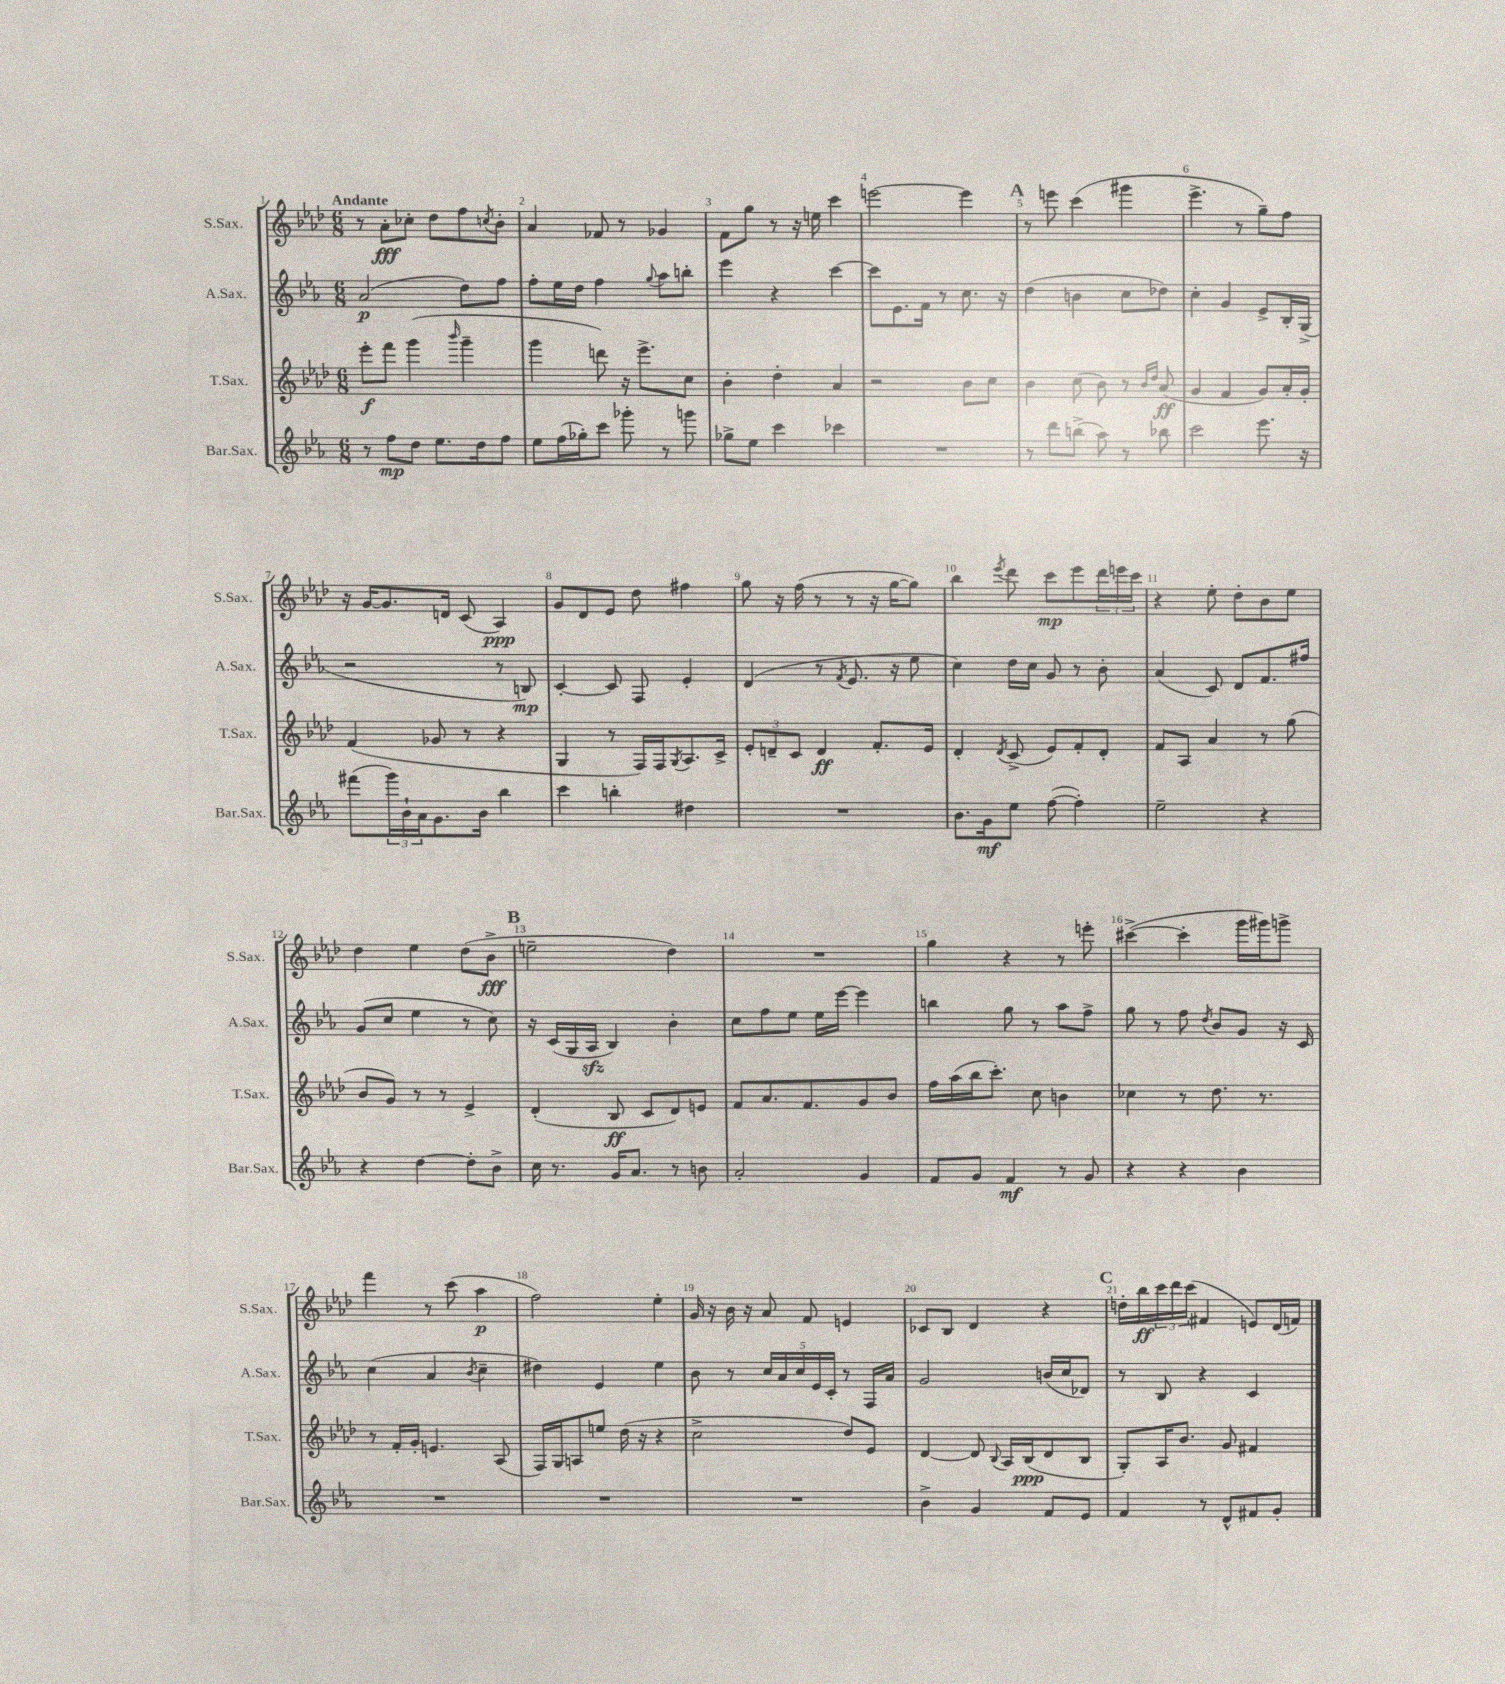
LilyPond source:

<<
\new StaffGroup <<
\new Staff = "s0" \with { instrumentName = "S.Sax." shortInstrumentName = "S.Sax." } {
    \clef treble \key aes \major \numericTimeSignature \time 6/8 \tempo "Andante"
    r8 aes'8-.\fff ces''8-. des''8 f''8 \acciaccatura { c''8 } bes'8-. |
    aes'4 fes'8 r8 ges'4 |
    f'8 g''8 r8 r16 e''16 c'''4 |
    e'''2~ e'''4 |
    \mark \markup { \bold "A" } r8 e'''8 c'''4( gis'''4 |
    ees'''4.-> r8 g''8--) f''8 |
    r16 g'16~ g'8. d'16 c'8( aes4\ppp) |
    g'8 des'8 ees'8 des''8 fis''4 |
    g''8 r16 f''16( r8 r8 r16 g''16~ g''8) |
    bes''4 \acciaccatura { ees'''8 } des'''8 c'''8\mp ees'''8 \tuplet 3/2 { des'''16 e'''16 c'''16 } |
    r4 ees''8-. des''8-. bes'8 ees''8 |
    des''4 ees''4 des''8( bes'8->\fff |
    \mark \markup { \bold "B" } e''2-- des''4) |
    R2. |
    g''4 r4 r8 e'''8-. |
    cis'''4~->( cis'''4-. g'''16 gis'''16) g'''8-> |
    f'''4 r8 c'''8( aes''4\p |
    f''2) ees''4-. |
    g'16 r16 bes'16 r16 aes'8 f'8 e'4 |
    ces'8 bes8 des'4 r4 |
    \mark \markup { \bold "C" } d''16-. bes''16\ff \tuplet 3/2 { c'''16 des'''16 c'''16( } fis'4 e'8) des'16( f'16) \bar "|." |
}
\new Staff = "s1" \with { instrumentName = "A.Sax." shortInstrumentName = "A.Sax." } {
    \clef treble \key ees \major \numericTimeSignature \time 6/8
    aes'2\p( d''8) f''8 |
    f''8-. ees''16 d''16 f''4 \appoggiatura { g''8 } aes''8 b''8-. |
    ees'''4 r4 c'''4~ |
    c'''8 ees'8. f'16 r8 c''8. r16 |
    \mark \markup { \bold "A" } d''4( b'4 c''8 des''8) |
    c''4-. g'4 ees'8-> bes16-. g16->( |
    r2 r8 b8\mp) |
    c'4~-. c'8 f8 ees'4-. |
    d'4( r8 \acciaccatura { f'8 } ees'8. r16 ees''8 |
    c''4) d''16 c''16 g'8 r8 bes'8-. |
    aes'4( c'8) d'8 f'8. fis''16 |
    g'8( c''8 ees''4 r8 c''8) |
    \mark \markup { \bold "B" } r16 c'16( g16 aes16\sfz bes4) bes'4-. |
    c''8 f''8 ees''8 ees''16 ees'''16~ ees'''4 |
    b''4 g''8 r8 aes''8 f''8-> |
    g''8 r8 f''8 \acciaccatura { d''8 } bes'8 g'8 r16 c'16 |
    c''4( aes'4 \acciaccatura { bes'8 } c''4-- |
    dis''4) ees'4 ees''4 |
    bes'8 r8 \tuplet 5/4 { c''16 aes'16 c''16 ees'16 c'16-. } r8 f16 aes'16 |
    g'2 b'16( c''16 des'8) |
    \mark \markup { \bold "C" } r8 bes8 r4 c'4 \bar "|." |
}
\new Staff = "s2" \with { instrumentName = "T.Sax." shortInstrumentName = "T.Sax." } {
    \clef treble \key aes \major \numericTimeSignature \time 6/8
    ees'''8-.\f f'''8 g'''4( \grace { bes'''16 } g'''4-- |
    g'''4 d'''8) r16 ees'''8.-> c''8 |
    bes'4-. des''4-. aes'4 |
    r2 bes'8 c''8 |
    \mark \markup { \bold "A" } bes'4 c''8( bes'8) r8 \grace { bes'16 des''16 } aes'8\ff( |
    g'4 f'4 g'8) aes'16-. g'16-. |
    f'4( ges'8 r8 r4 |
    g4 r8 f16) f16 \acciaccatura { g8 } aes8. c'16-> |
    \tuplet 3/2 { ees'8-. d'8-- c'8 } d'4\ff f'8.-. ees'16 |
    des'4-. \acciaccatura { des'8 } c'8->( ees'8) f'8-. des'8-. |
    f'8 aes8 aes'4 r8 g''8( |
    bes'8 g'8) r8 r8 ees'4-> |
    \mark \markup { \bold "B" } des'4-.( bes8\ff c'8 des'8) e'8 |
    f'8 aes'8. f'8. g'8 bes'8 |
    f''16 aes''16( bes''16 c'''8.-.) c''8 b'4 |
    ces''4 r8 des''8. r8. |
    r8 f'16-. g'16-. e'4. aes8( |
    f16) g16 a8 e''8 des''16( r16 r4 |
    c''2-> des''8) ees'8 |
    des'4~ des'8 \appoggiatura { bes8 } aes16 bes16\ppp( des'8 bes8 |
    \mark \markup { \bold "C" } g8-.) aes16 bes'8. g'8 fis'4 \bar "|." |
}
\new Staff = "s3" \with { instrumentName = "Bar.Sax." shortInstrumentName = "Bar.Sax." } {
    \clef treble \key ees \major \numericTimeSignature \time 6/8
    r8 f''8\mp d''8 ees''8. d''16 f''8 |
    ees''8 f''16( ges''16-.) c'''8 ges'''8-. r8 g'''8 |
    ges''8-> ees''8 c'''4 ces'''4 |
    R2. |
    \mark \markup { \bold "A" } r8 d'''8 b''8->( aes''8) r8 bes''8 |
    c'''2 ees'''8. r16 |
    fis'''8( \tuplet 3/2 { g'''16) bes'16-! aes'16 } g'8. bes'16 bes''4 |
    c'''4 b''4-. dis''4 |
    R2. |
    bes'8. g'16\mf ees''8 f''8~( f''4-.) |
    ees''2-- r4 |
    r4 d''4~ d''8-. bes'8-> |
    \mark \markup { \bold "B" } c''16 r8. g'16 aes'8. r8 b'8 |
    aes'2-. g'4 |
    f'8 g'8 f'4\mf r8 g'8 |
    r4 r4 bes'4 |
    R2. |
    R2. |
    R2. |
    bes'4-> g'4 f'8 ees'8 |
    \mark \markup { \bold "C" } f'4 r8 d'8-^ fis'8 g'8-. \bar "|." |
}
>>
>>
\layout { \context { \Score \override BarNumber.break-visibility = ##(#f #t #t) barNumberVisibility = #all-bar-numbers-visible } }
